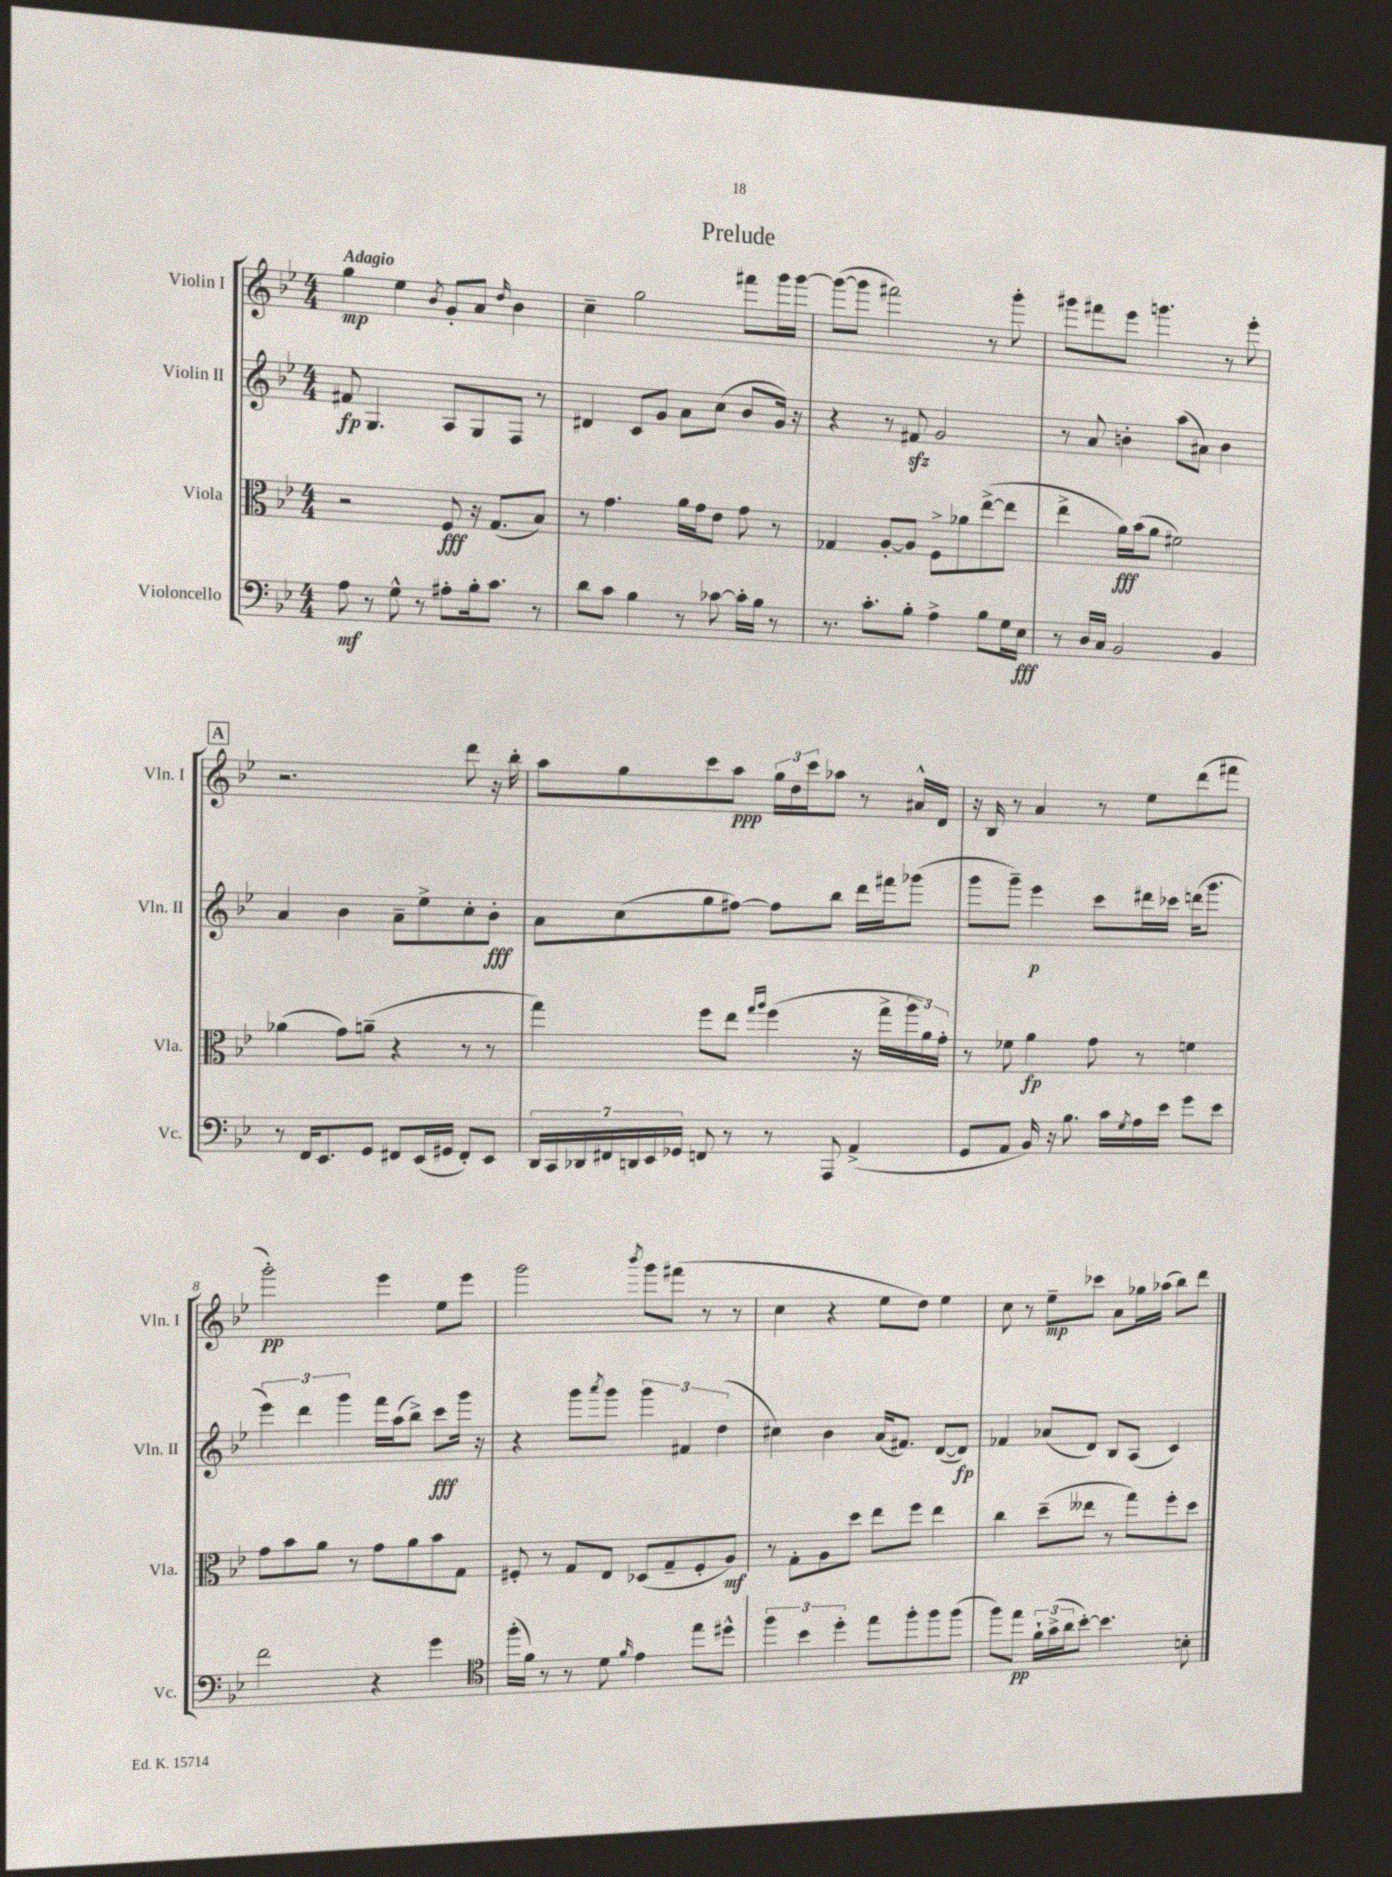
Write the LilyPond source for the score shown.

\header { title = "Prelude" }
<<
\new StaffGroup <<
\new Staff = "s0" \with { instrumentName = "Violin I" shortInstrumentName = "Vln. I" } {
    \clef treble \key bes \major \numericTimeSignature \time 4/4 \tempo "Adagio"
    g''4\mp ees''4 \acciaccatura { bes'8 } g'8-. a'8 \grace { d''16 } bes'4 |
    c''4-- g''2 fis'''8 g'''16 g'''16~ |
    g'''8~( g'''8 fis'''2) r8 g'''8-. |
    gis'''8 fis'''8 ees'''8 g'''4. r8 ees'''8-. |
    \mark \markup { \box "A" } r2. d'''8 r16 bes''16-. |
    a''8 g''8 c'''8 a''8\ppp \tuplet 3/2 { g''16 d''16 c'''16 } aes''8 r8 ais'16-^ d'16 |
    r16 bes16 r8 a'4 r8 ees''8 d'''8( fis'''8 |
    g'''2-.\pp) ees'''4 ees''8 ees'''8 |
    g'''2 \acciaccatura { bes'''8 } g'''8 fis'''8( r8 r8 |
    c''4 r4 ees''8 d''8) ees''4 |
    c''8 r8 ees''8--\mp ces'''8 a'8 ges''16 aes''16( bes''8) d'''8 \bar "|." |
}
\new Staff = "s1" \with { instrumentName = "Violin II" shortInstrumentName = "Vln. II" } {
    \clef treble \key bes \major \numericTimeSignature \time 4/4
    fis'8\fp g4. a8 g8 f8 r8 |
    dis'4 c'8 g'8 a'8 c''8( bes'8 g'16) r16 |
    r4 r8 fis'8\sfz g'2 |
    r8 a'8 b'4-. a''8( ais'8) b'4 |
    \mark \markup { \box "A" } a'4 bes'4 a'8-- ees''8-> c''8-. bes'8-.\fff |
    a'8 c''8( g''8 fis''8~) fis''8 bes''8 d'''16 fis'''16 ges'''8( |
    g'''8 g'''8--) ees'''4\p c'''8 dis'''16 ces'''16 d'''16( g'''8. |
    \tuplet 3/2 { ees'''4) d'''4 g'''4 } f'''16 a''16( bes''8->) c'''8\fff g'''16 r16 |
    r4 g'''8 \acciaccatura { a'''8 } g'''8 \tuplet 3/2 { g'''4 fis'4 d''4( } |
    cis''4) bes'4 a'16( fis'8.) d'8~( d'8\fp) |
    fes'4 aes'8( d'8) bes8 a8( c'4) \bar "|." |
}
\new Staff = "s2" \with { instrumentName = "Viola" shortInstrumentName = "Vla." } {
    \clef alto \key bes \major \numericTimeSignature \time 4/4
    r2 f8\fff r16 g8.( bes8) |
    r8 g'4. a'16 g'16 ees'8 g'8 r8 |
    ges4 a8~-. a8 f8-> aes'8 ees''8~->( ees''8 |
    ees''4-> a'16\fff) bes'16( a'8 fis'2) |
    \mark \markup { \box "A" } aes'4( g'8) a'8--( r4 r8 r8 |
    g''4) f''8 ees''8 \grace { g''16 a''16 } f''4( r16 g''16-> \tuplet 3/2 { a''16 a'16) g'16-. } |
    r8 fes'8 a'4\fp g'8 r8 f'4 |
    g'8 bes'8 a'8 r8 g'8 a'8 bes'8 g8 |
    fis8-. r8 g8 ees8 des8( g8-- fis8-. a8\mf) |
    r8 g8-. a8 d''8 ees''8 f''8 ees''4 |
    c''4 d''8--( eeses''8 r8 g''8) f''8-. d''8 \bar "|." |
}
\new Staff = "s3" \with { instrumentName = "Violoncello" shortInstrumentName = "Vc." } {
    \clef bass \key bes \major \numericTimeSignature \time 4/4
    a8\mf r8 g8-^ r8 ais8-. bes16-. c'8. r8 |
    d'8 c'8 bes4 r8 ces'8~ ces'16-. bes16 r8 |
    r8. c'8.-. bes8-. a4-> bes8 g16 ees16\fff |
    r8 d16 c16 bes,2 bes,4 |
    \mark \markup { \box "A" } r8 f,16 ees,8. g,8 fis,8 ees,16( gis,16 fis,8-.) ees,8 |
    \tuplet 7/4 { d,16 c,16 des,16 fis,16 d,16 ees,16 ges,16 } f,8 r8 r8 a,,8 a,4->( |
    g,8 a,8 bes,16) r16 bes8. c'16 \acciaccatura { g8 } a16 ees'16 g'8 ees'8 |
    f'2 r4 g'4 |
    \clef tenor f''16-.( f'16) r8 r8 d'8 \grace { f'16 } ees'4 ees''8 dis''8-^ |
    \tuplet 3/2 { f''4 bes'4 d''4-. } ees''8 f''8-. f''8 f''8( |
    f''8) ees''8\pp \tuplet 3/2 { f'16-! g'16->( a'16 } bes'8~-.) bes'4. b8-. \bar "|." |
}
>>
>>
